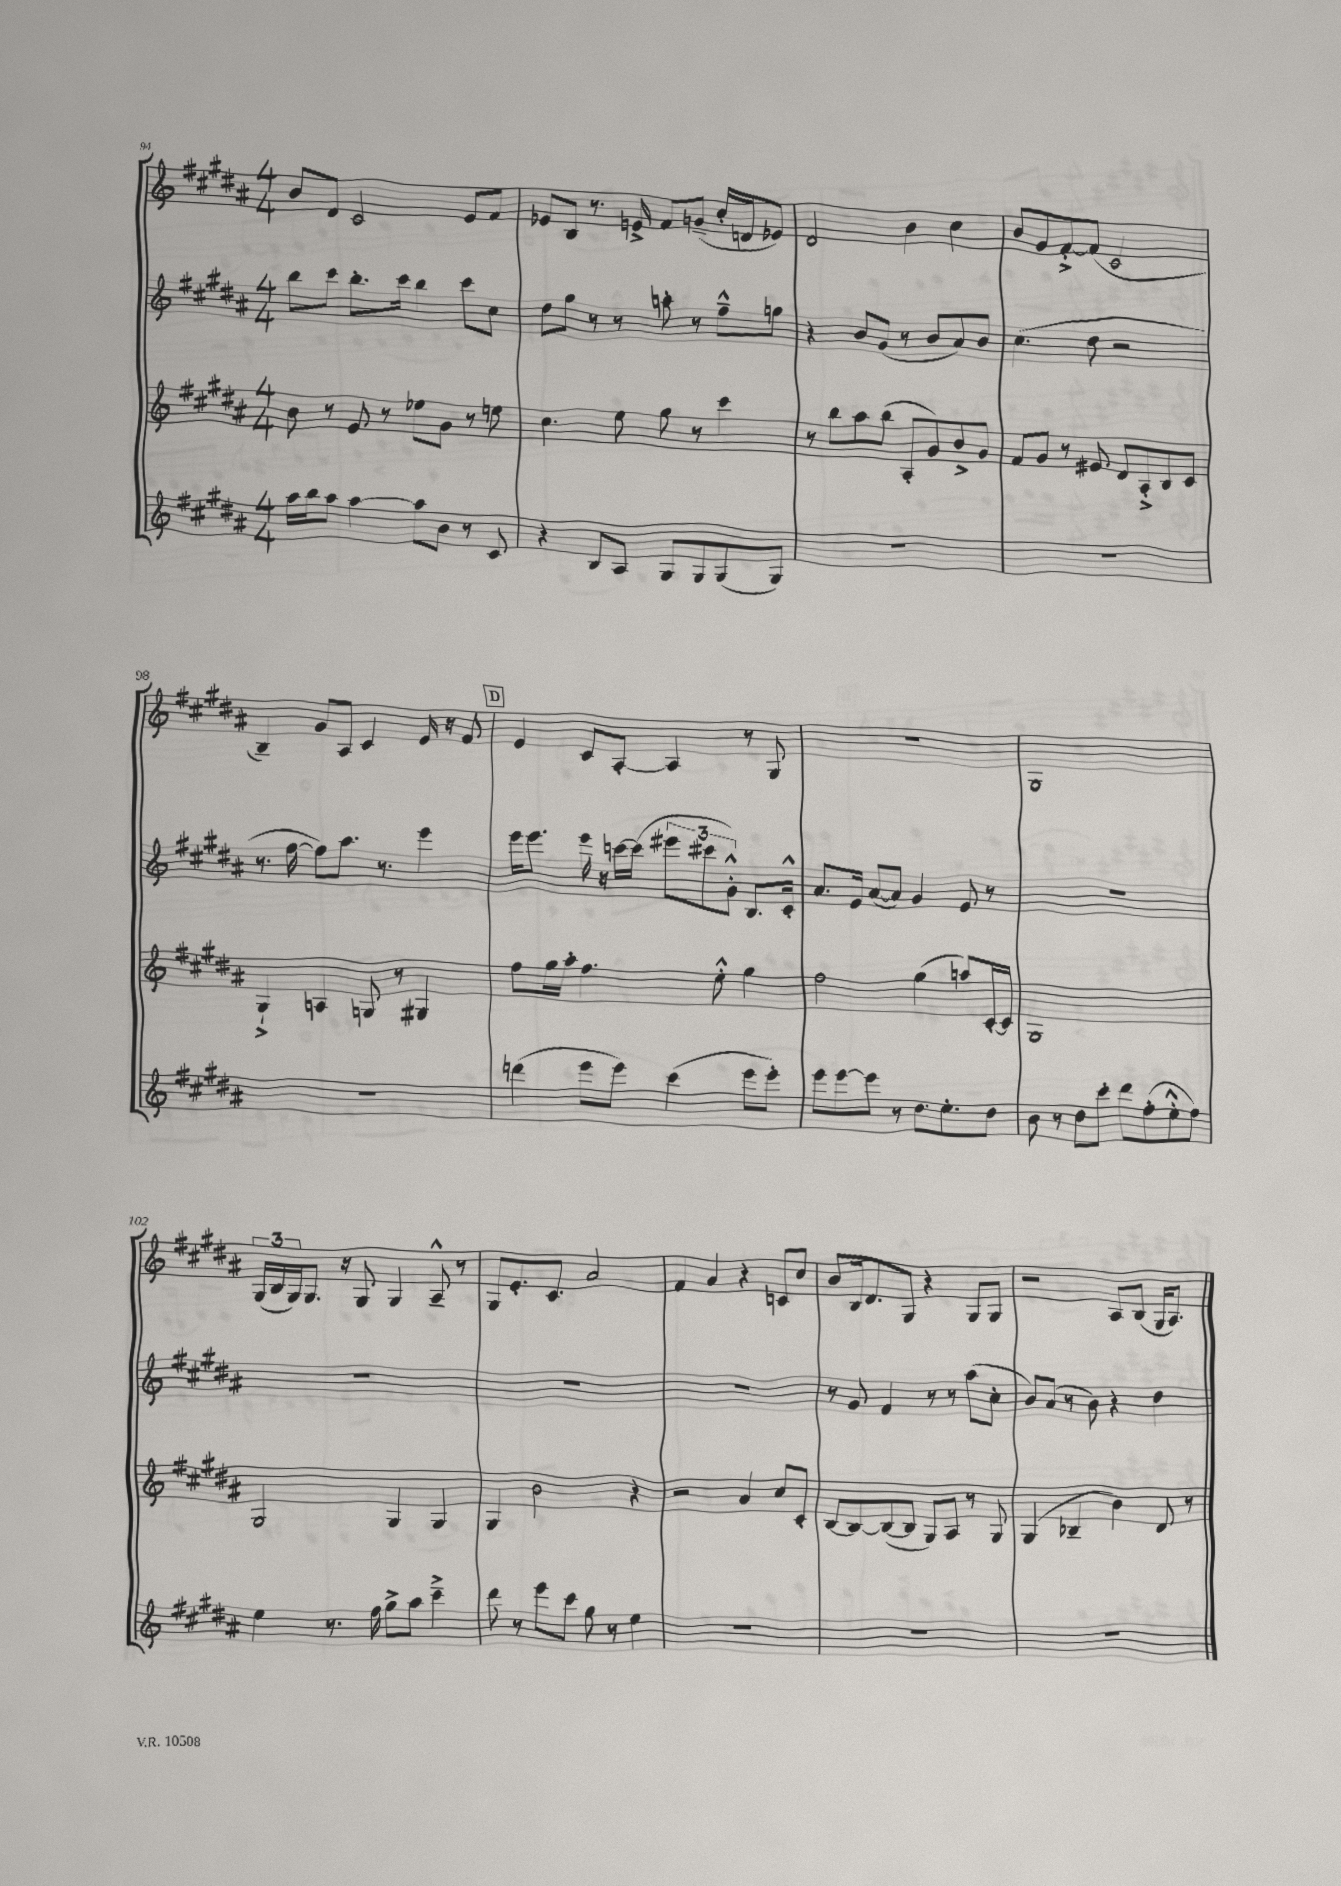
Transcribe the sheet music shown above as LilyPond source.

<<
\new StaffGroup <<
\new Staff = "s0" {
    \clef treble \key b \major \numericTimeSignature \time 4/4
    b'8 dis'8 cis'2 e'8 fis'8 |
    ees'8 b8 r8. e'16-> fis'8 g'8--( cis''16-. d'16 ees'8) |
    dis'2 b'4 cis''4 |
    b'8 gis'8 fis'8~-.-> fis'8( cis'2 |
    b4--) gis'8 ais8 cis'4 e'16 r16 fis'8 |
    \mark \markup { \box "D" } e'4 cis'8 ais8~-. ais4 r8 gis8 |
    R1 |
    gis1 |
    \tuplet 3/2 { gis16( b16 gis16) } gis8. r16 gis8 gis4 ais8---^ r8 |
    gis8 e'8.-. cis'8. ais'2 |
    fis'4 ais'4 r4 c'8 cis''8 |
    b'8 b16 dis'8. gis8 r4 gis8 gis8 |
    r2 ais8 b8( gis16 ais8.) \bar "|." |
}
\new Staff = "s1" {
    \clef treble \key b \major \numericTimeSignature \time 4/4
    b''8 cis'''8 b''8.-. cis'''16 b''4 cis'''8 cis''8 |
    dis''8 gis''8 r8 r8 a''8-. r8 fis''8---^ g''8 |
    r4 b'8 gis'8( r8 b'8 ais'8) b'8 |
    cis''4.( dis''8 r2 |
    r8. fis''16~ fis''8) ais''8. r8. e'''4 |
    \mark \markup { \box "D" } e'''16 e'''8. e'''16 r16 c'''16~ c'''16( \tuplet 3/2 { eis'''8 cis'''8 gis'8-.-^) } b8. cis'16-.-^ |
    ais'8. e'16 ais'8~( ais'8) gis'4 e'8 r8 |
    R1 |
    R1 |
    R1 |
    R1 |
    r8 gis'8 fis'4 r8 r8 ais''8( cis''8-. |
    b'8) ais'8( r8 b'8) r4 dis''4 \bar "|." |
}
\new Staff = "s2" {
    \clef treble \key b \major \numericTimeSignature \time 4/4
    b'8 r8 e'8 r8 ees''8 gis'8 r8 e''8 |
    cis''4. e''8 gis''8 r8 cis'''4 |
    r8 b''8 ais''8 b''8( ais8-. gis'8) b'8-> gis'8 |
    fis'8 gis'8 r8 eis'8 dis'8 ais8-.-> b8 cis'8 |
    gis4-!-> a4 g8 r8 gis4 |
    \mark \markup { \box "D" } fis''8 gis''16 ais''16-. fis''4. e''8-.-^ gis''4 |
    fis''2 gis''4( a''8) cis'16~-. cis'16 |
    gis1 |
    gis2 gis4 gis4 |
    gis4 b'2 r4 |
    r2 ais'4 cis''8 cis'8-. |
    b8~ b8~ b8~( b8 gis8) ais8 r8 gis8 |
    gis4( bes4-- b'4) dis'8 r8 \bar "|." |
}
\new Staff = "s3" {
    \clef treble \key b \major \numericTimeSignature \time 4/4
    ais''16 b''16 ais''8 ais''4~ ais''8 b'8 r8 cis'8 |
    r4 b8 ais8 gis8 gis8 gis8( gis8) |
    R1 |
    R1 |
    R1 |
    \mark \markup { \box "D" } d'''4( e'''8 e'''8) cis'''4( e'''8 e'''8-.) |
    e'''8 e'''8~ e'''8 r8 dis''8. e''8.-. dis''8 |
    b'8 r8 dis''8 cis'''8-. dis'''8 fis''8-.( e''8-.-^ fis''8) |
    e''4 r8. fis''16 gis''8-> ais''8 cis'''4---> |
    dis'''8 r8 e'''8 cis'''8 gis''8 r8 e''4 |
    R1 |
    R1 |
    R1 \bar "|." |
}
>>
>>
\layout { \context { \Score currentBarNumber = #94 } }
